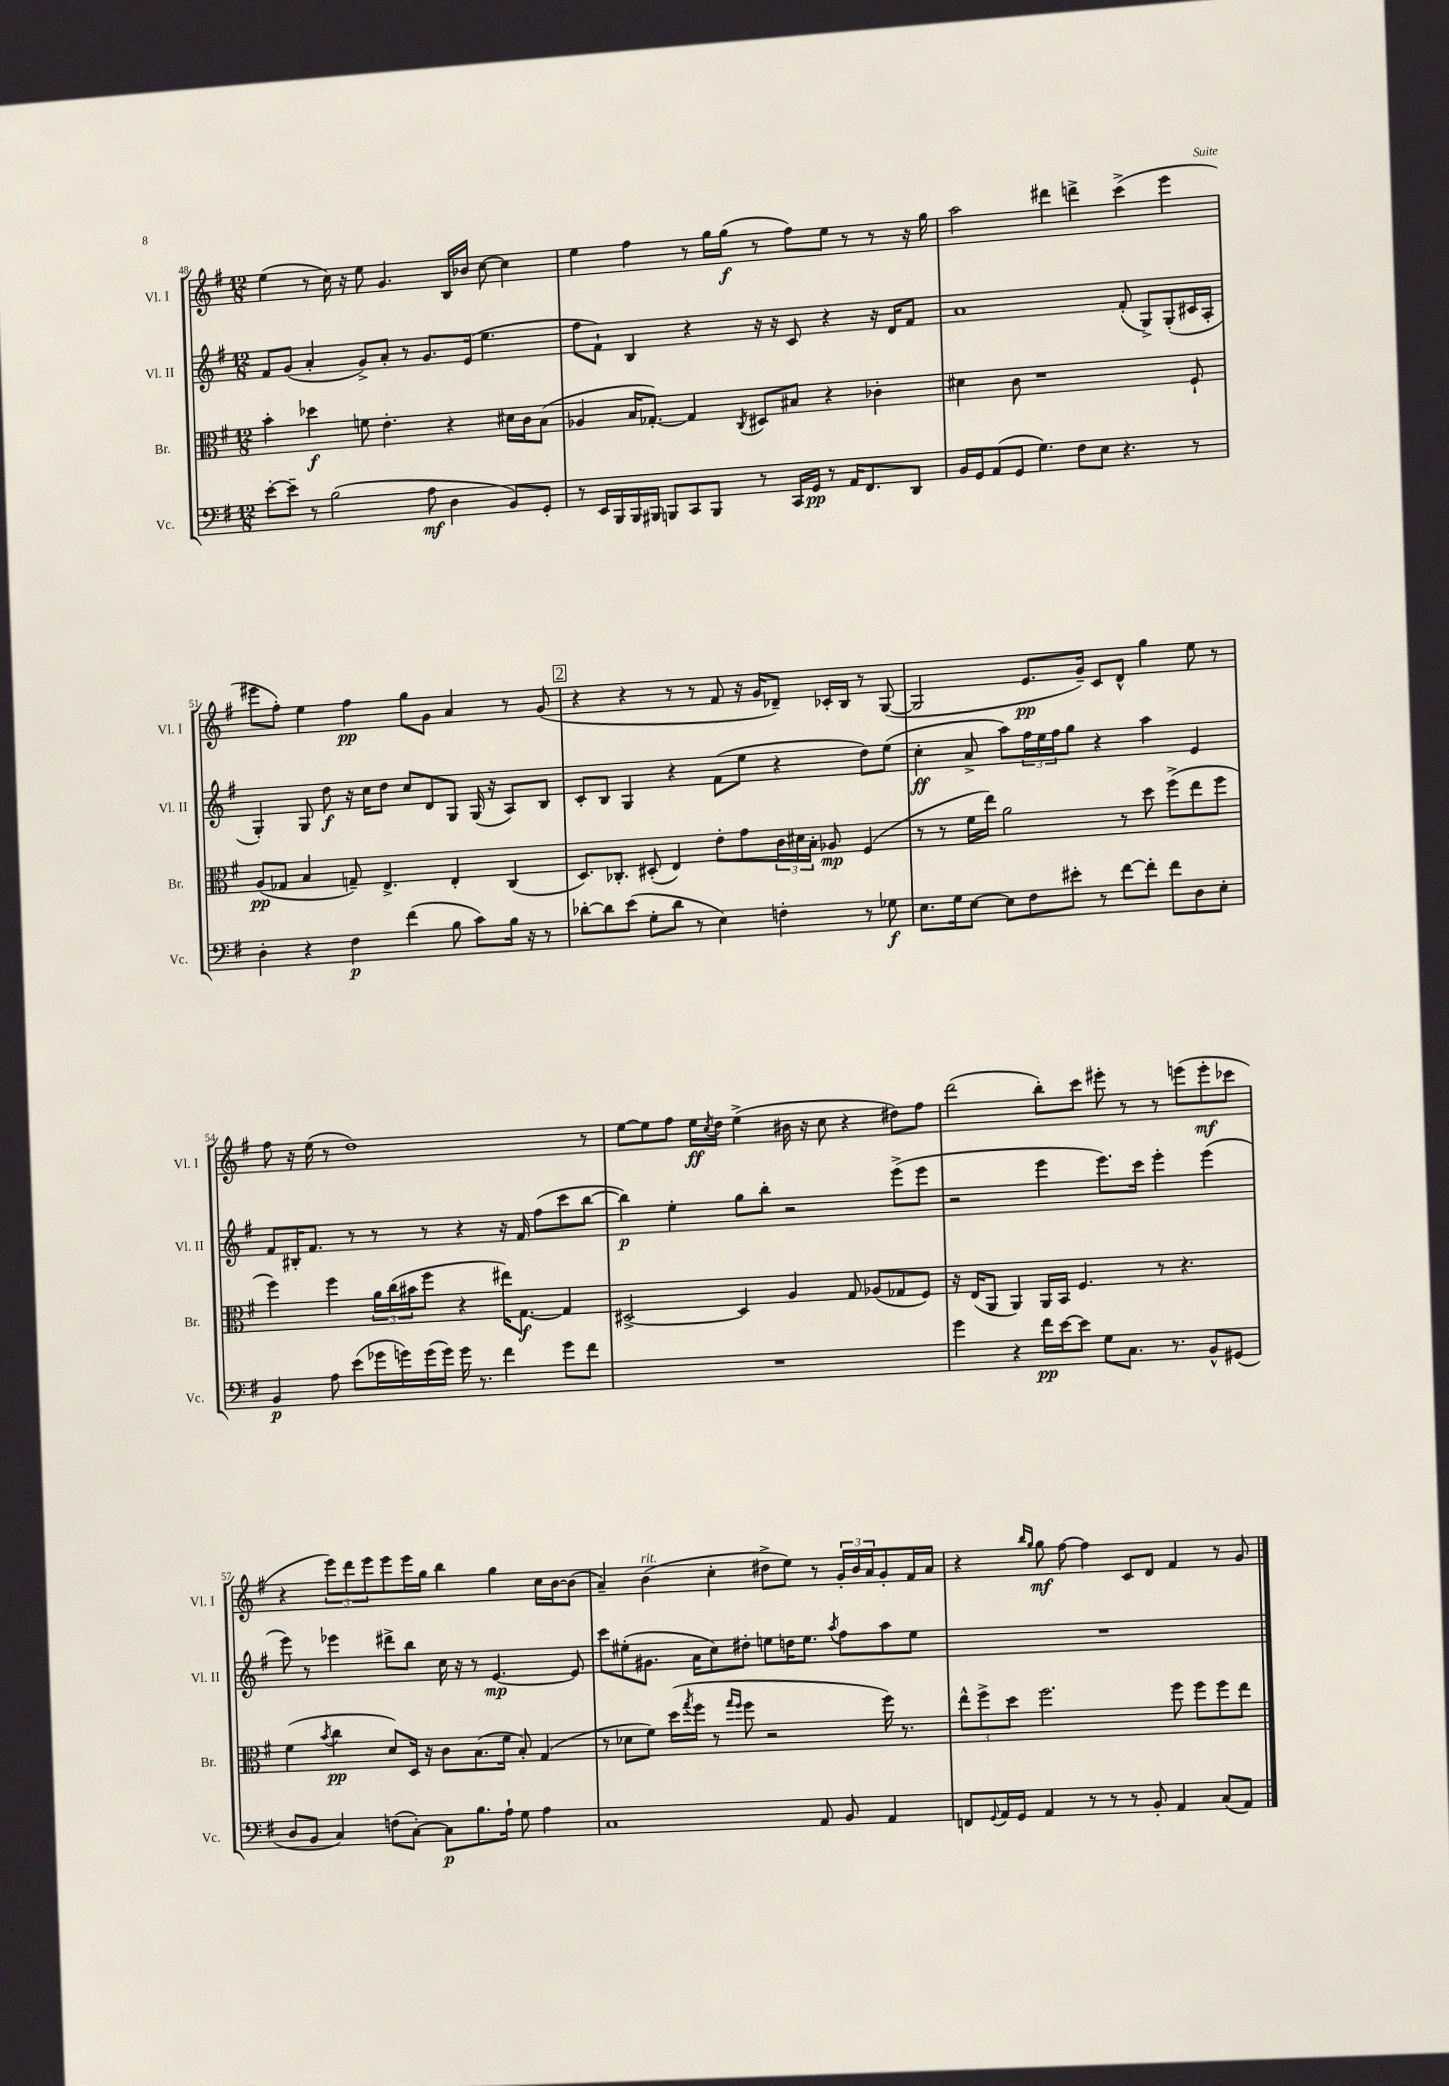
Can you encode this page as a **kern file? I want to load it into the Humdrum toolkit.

**kern	**kern	**kern	**kern
*staff4	*staff3	*staff2	*staff1
*clefF4	*clefC3	*clefG2	*clefG2
*k[f#]	*k[f#]	*k[f#]	*k[f#]
*M12/8	*M12/8	*M12/8	*M12/8
[8e'\L	4b'\	8f#/L	(4ee\
8e~\]J	.	(8g/J	.
8r	4dd-\	4a'/	8r
(2B\	.	.	16cc\)
.	.	.	16r
.	8f\	8g^/L)	8ee\
.	4.e'\	8a'/J	4.g/
.	.	8r	.
8A\	.	8.g/L	.
4D\	4r	.	16B/LL
.	.	(16e/Jk	16b-/JJ
.	.	4.ee\	[8cc\
8BB/L)	16d#\LL	.	4cc\]
.	16c\J	.	.
8GG'/J	(8B\J	.	.
=	=	=	=
8r	4A-/	8ff#\L	4ee\
16EE/LL	.	8f#`\J)	.
16BBB/	.	.	.
16BBB/	16B/LK	4B/	4ff#\
16BBB#/JJ	[8.G-'/J)	.	.
8BBB/L	.	.	.
8CC/	4G-/]	4r	8r
8BBB/J	.	.	16gg\LL
.	.	.	(16gg\JJ
.	8qC/	.	.
8r	8D#/L	16r	8r
.	.	16r	.
16CC/LL	8B#/J	8c/	8ff#\L)
16GG/JJ	.	.	.
8r	4r	4r	8ee\J
16AA/LK	.	.	8r
8.FF#/	.	.	.
.	4c-'\	16r	8r
.	.	16d/LK	.
8DD/J	.	8f#/J	16r
.	.	.	16gg\
=	=	=	=
16BB/LL	4d#\	1a	2aa\
16GG/J	.	.	.
(8AA/	.	.	.
8GG/J	8c\	.	.
4.G\)	1r	.	.
.	.	.	4ddd#\
8F#\L	.	.	4ddd^\
8E\J	.	.	.
4.r	.	(8f#'/	(4ccc^\
.	.	8G^/L)	.
.	.	(8G'/	4eee\
8r	8F#`/	16c#/L	.
.	.	16A'/JJ	.
=	=	=	=
4D'\	(8A/L	4G'/)	8eee#\L
.	8G-/J	.	8ff#'\J)
4r	4B/	8G/	4ee\
.	.	8dd\	.
4F#\	8G~/)	16r	4ff#\
.	.	16cc\LK	.
.	4.E^/	8dd\J	.
(4f#\	.	8cc/L	8gg\L
.	.	8d/	8g\J
8B\	4E'/	8G/J	4a/
8c\L)	.	(16G/	.
.	.	16r	.
16B\Jk	(4C/	8A/L)	8r
16r	.	.	.
8r	.	8B/J	(8g/
=	=	=	=
[8d-'\L	8.D/L)	8c'/L	4r
8d-\]	.	8B/J	.
.	8.C-'/J	.	.
(8e\J	.	4G/	4r
8G'\L	(8D#'/	.	.
8d-\J	4E/)	4r	8r
8r	.	.	8r
4E\)	8e'\L	(8f#\L	8f#/
.	8g\	8ee\J	16r
.	.	.	16g/LK
4F'\	24c\L	4r	8d-~/J)
.	24d#\	.	.
.	24B'\JJ	.	.
.	8A-/	.	16c-'/LL
.	.	.	16B/JJ
8r	(4F#/	8dd\L)	8r
8G-\	.	(8ee\J	([8G/
=	=	=	=
8.E\L	8r	4cc'\	2G/]
.	8r	.	.
16G\k	.	.	.
[8E\J	16f#\LL	8a^/	.
.	16ee\JJ)	.	.
8E\]L	2a\	8aa\L)	.
8F#\	.	24ff#\L	8.e/L
.	.	24ee\	.
.	.	24ff#\J	.
8e#'\J	.	8gg\J	.
.	.	.	16g~/Jk)
8r	.	4r	8c/L
[8f#\L	8r	.	8d^^/J
8f#'\]J	8dd\	4aa\	4gg\
8f#\L	(8ff#^\L	.	.
8D\	8ee\	4e/	8ee\
8E'\J	8ff#\J	.	8r
=	=	=	=
4BB/	4ff#\)	8f#/L	8ff#\
.	.	16B#'/K	16r
.	.	8.f#/J	(16ee\
8A\	4ff#\	.	8r
(8e\L	.	8r	1dd)
16g-\L	24a\LL	8r	.
.	(24cc\	.	.
16g\)	.	.	.
.	24b#\J	.	.
(16g\	8ff#\J	8r	.
16g\JJ)	.	.	.
16g\	4r	4r	.
8.r	.	.	.
4f#\	16ee#\LK)	16r	.
.	[8.G\J	16f#/	.
.	.	(8ff#\L	.
8g\L	4G/]	8ccc\	.
8f#\J	.	[8bb\J	8r
=	=	=	=
1.r	[2D#^/	4bb\])	[8ee\L
.	.	.	8ee\]
.	.	4ee'\	8ff#\J
.	.	.	16ee\LL
.	.	.	8qcc/
.	.	.	16dd\JJ
.	4D#/]	8gg\L	(4ee^\
.	.	8bb'\J	.
.	4A/	2r	16b#\
.	.	.	16r
.	.	.	8cc\
.	8G/	.	4r
.	(8A-/L	.	.
.	8G-/	(8eee^\L	8dd#\L)
.	8F#/J)	8eee\J	8ff#\J
=	=	=	=
4g\	16r	2r	(2ddd\
.	(16E/LK	.	.
.	8AA/J	.	.
4r	4AA/)	.	.
16f#\LL	16AA/LL	4eee\	8bb'\L)
[16e\J	16BB/JJ	.	.
8e\]J	4.F#/	.	8ccc\J
8G\L	.	8.eee\L)	8eee#'\
8.C\J	.	.	8r
.	.	16ccc\Jk	.
.	8r	4eee'\	8r
8.r	.	.	.
.	4.r	.	(8eee\L
8BB^^/L	.	(4eee\	8eee'\
(8GG#/J	.	.	8ccc-\J
=	=	=	=
8D/L	(4f#\	8eee\)	4r
8BB/J	.	8r	.
.	8qb/	.	.
4C/)	4cc\	4eee-\	12eee\L)
.	.	.	12ddd\
.	.	.	12eee\
(8F\L	8d/L)	8ddd#^\L	8eee\
[8C'\J)	16D/Jk	8bb\J	16eee\L
.	16r	.	16gg\JJ
8C\]L	8c\L	16cc\	4bb\
.	.	16r	.
8.B\	(8.B\	8r	.
.	.	[4.e/	4gg\
16A`\Jk	16f#\Jk	.	.
8G\	8B'/)	.	.
4A\	(4G/	.	16cc\LL
.	.	.	[16b\J
.	.	8e/]	(8b\]J
=	=	=	=
1C	8r	8ccc\L	4a~/)
.	8d-\L	(8ee#'\	.
.	8f#\J)	8.g#\J	(4b\
.	(16dd\LL	.	.
.	8qgg/	.	.
.	16ff#\JJ	16a\LK	.
.	8r	8cc\)	4cc'\
.	16qqgg/LL	.	.
.	16qqff#/JJ	.	.
.	8ff#\	8dd#'\J	.
.	2r	8ee\L	8dd#^\L
.	.	16dd\K	8ee\J)
.	.	8.ee\J	.
8AA/	.	.	8r
.	.	8qaa/	.
8BB/	.	8ff#\L	24g'/LL
.	.	.	24b/
.	.	.	24a/J
4AA/	16ff#\)	8aa\	8g'/
.	8.r	.	.
.	.	8ee\J	16f#/L
.	.	.	16a/JJ
=	=	=	=
8FF/L	12ee^^\L	1.r	4r
.	12ff#^\	.	.
8qqGG/	.	.	.
16AA/L	.	.	.
.	12dd\J	.	.
16GG/JJ	.	.	.
.	.	.	16qqbb/LL
.	.	.	16qqgg/JJ
4AA/	2.ff#\	.	8gg\
.	.	.	[8ff#\
8r	.	.	4ff#\]
8r	.	.	.
8r	.	.	8c/L
8BB'/	.	.	8d/J
4AA/	8ff#\	.	4f#/
.	8ff#\L	.	.
(8C/L	8ff#\	.	8r
8AA/J)	8ee\J	.	8g/
==	==	==	==
*-	*-	*-	*-
